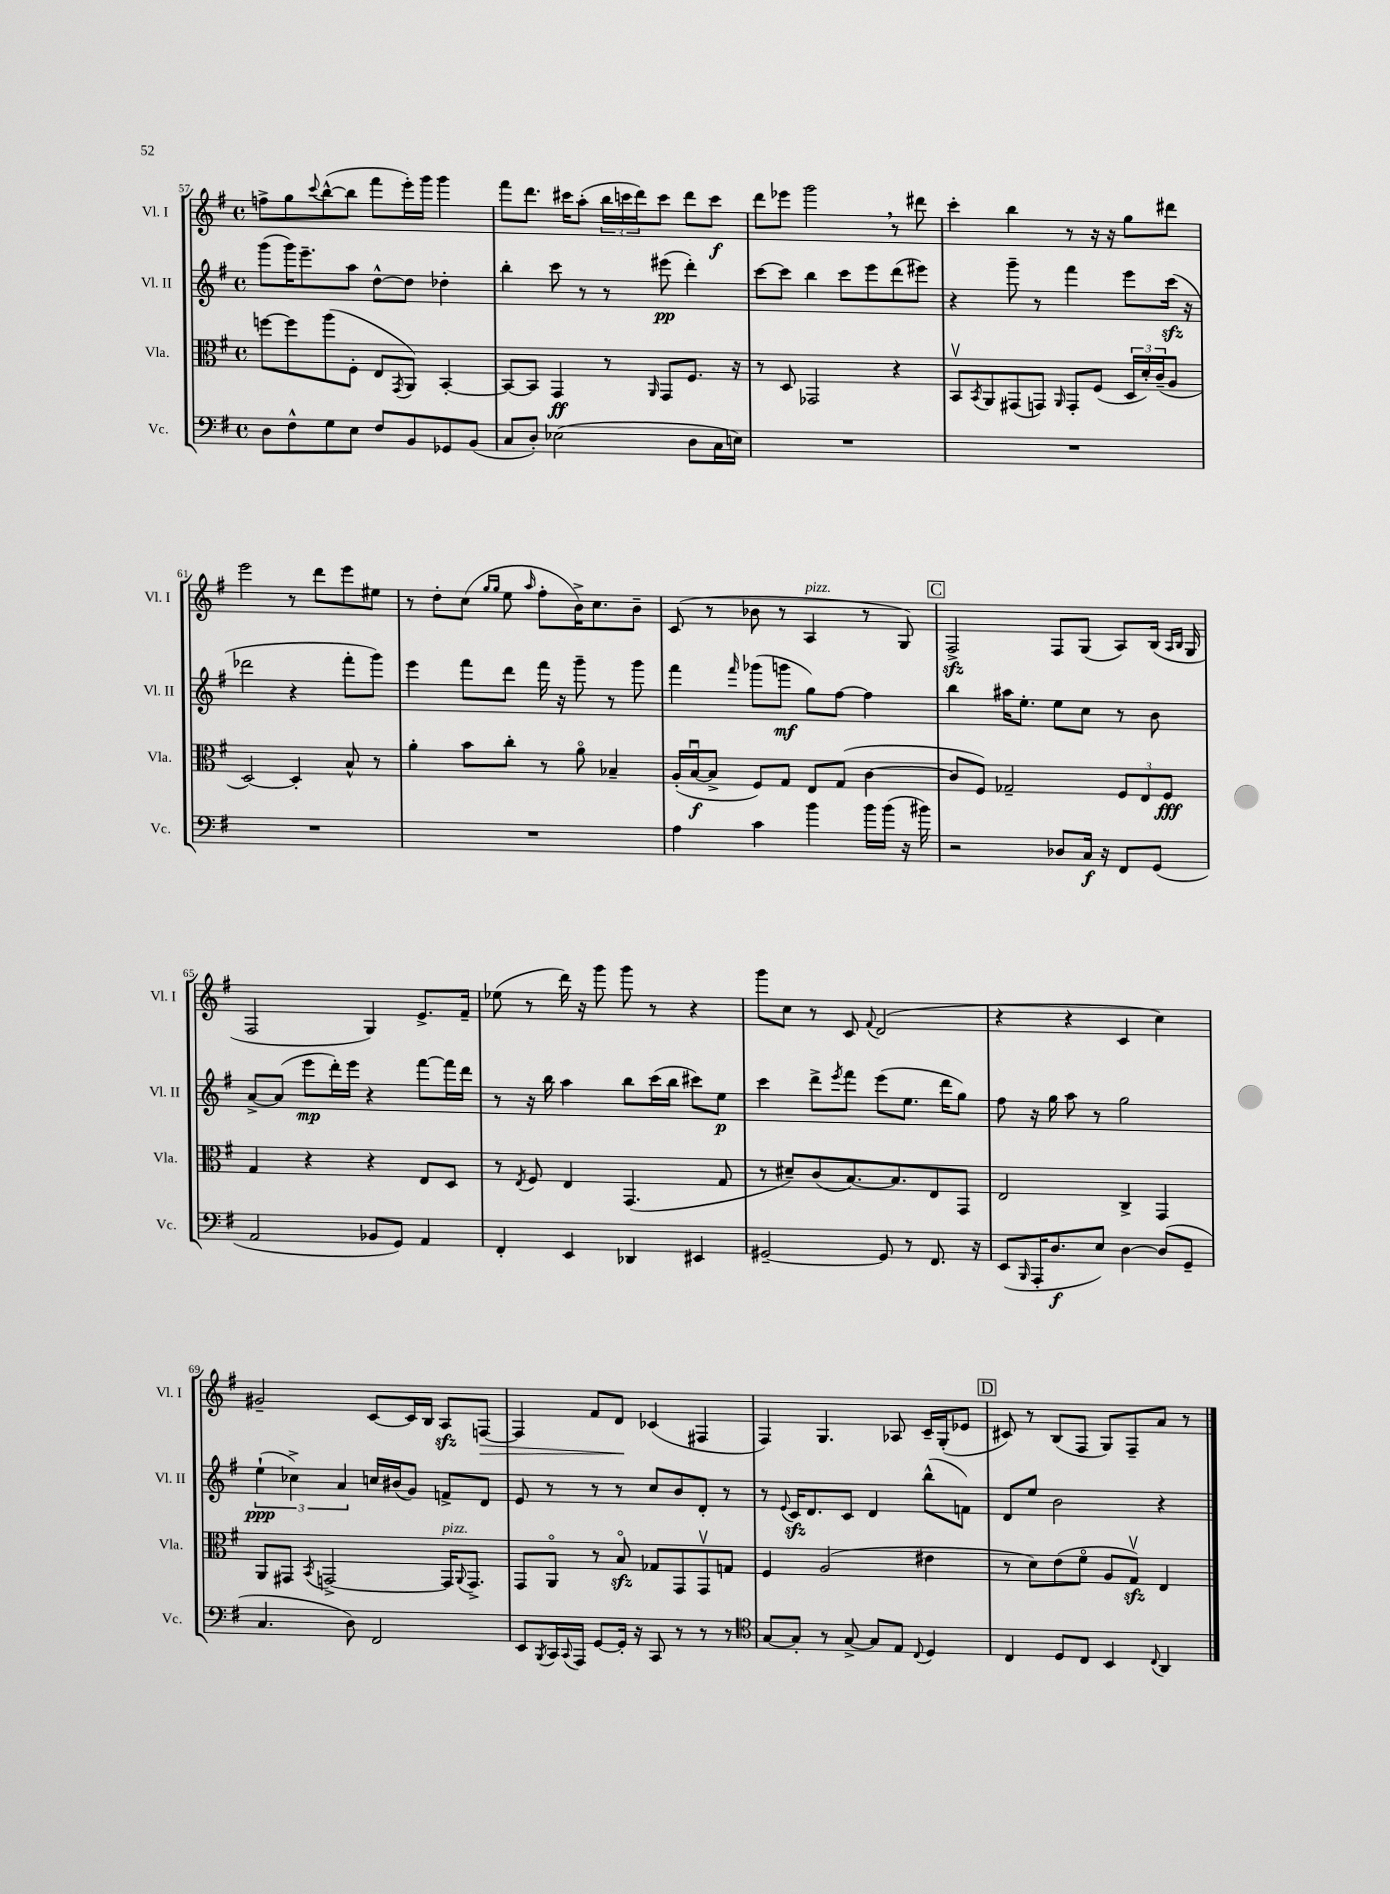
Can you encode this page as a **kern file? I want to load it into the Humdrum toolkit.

**kern	**kern	**kern	**kern
*staff4	*staff3	*staff2	*staff1
*clefF4	*clefC3	*clefG2	*clefG2
*k[f#]	*k[f#]	*k[f#]	*k[f#]
*M4/4	*M4/4	*M4/4	*M4/4
*met(c)	*met(c)	*met(c)	*met(c)
8D	[8ff	(8ggg	8ff^
8F#^^	8ff]	16ggg)	8gg
.	.	8.eee~	.
.	.	.	8qqccc
8G	(8aa	.	([8bb^^
8E	8F#'	8aa	8bb]
8F#	8E	[8dd^^	8fff#
.	8qGG	.	.
8BB	8AA)	8dd]	16eee')
.	.	.	16ggg
8GG-	[4BB'	4dd-'	4ggg
(8BB	.	.	.
=	=	=	=
8C	8BB_	4bb'	8fff#
8D')	8BB]	.	8.ddd
(2E-	4GG	8ccc	.
.	.	.	16ccc#
.	.	8r	(8aa'
.	8r	8r	24bb
.	.	.	24ccc
.	.	.	24ddd)
.	16qqAA	.	.
.	8GG	(8eee#	8ccc
8D	8.F#	4ddd')	8ddd
16C	.	.	8ccc
16E)	16r	.	.
=	=	=	=
1r	8r	[8ccc	8ddd
.	8D	8ccc]	8eee-
.	2GG-	4bb	2ggg
.	.	8ccc	.
.	.	8eee	.
.	4r	(8ddd	8r
.	.	8eee#)	8ddd#
=	=	=	=
1r	8BBv	4r	4ccc'
.	8qBB	.	.
.	8AA	.	.
.	(8GG#	8ggg~	4bb
.	8GG)	8r	.
.	16qqAA	.	.
.	8GG'	4fff#	8r
.	(8F#	.	16r
.	.	.	16r
.	24D	8eee	8gg
.	24d')	.	.
.	(24c~	.	.
.	8A	(16ccc	8ddd#
.	.	16r	.
=	=	=	=
1r	[2D)	2ddd-	2eee
.	4D']	4r	8r
.	.	.	8ddd
.	8B^^	8fff#'	8eee
.	8r	8ggg)	8ee#
=	=	=	=
1r	4a'	4eee	8r
.	.	.	8dd'
.	8b	8fff#	(8cc
.	.	.	16qqgg
.	.	.	16qqgg
.	8cc'	8ddd	8ee
.	.	.	16qqaa
.	8r	16fff#	8ff#'
.	.	16r	.
.	8ao	8ggg~	16b^)
.	.	.	8.cc
.	4B-~	8r	.
.	.	8ggg	8b~
=	=	=	=
4A	(16A'	4fff#	(8c
.	[16Bu	.	.
.	8B^]	.	8r
.	.	16qqfff#	.
4c	8F#)	(8ggg-	8b-
.	8G	8ggg	8r
4b	8E	8gg)	4A
.	(8G	[8ff#	.
16b	[4c	4ff#]	8r
(16b	.	.	.
16r	.	.	8G)
16b#)	.	.	.
=	=	=	=
2r	8c]	4bb	2F#^
.	8F#)	.	.
.	2G-~	16aa#	.
.	.	8.ee'	.
8D-	.	8ee	8F#
16C	.	8cc	(8G
16r	.	.	.
8FF#	12F#	8r	8A)
.	12E	.	.
(8GG	.	8b	(16B
.	12F#	.	.
.	.	.	16qqA
.	.	.	16qqB
.	.	.	16G
=	=	=	=
2AA	4G	[8a^	2F#
.	.	(8a]	.
.	4r	8eee	.
.	.	16ddd')	.
.	.	16eee	.
8BB-	4r	4r	4G)
8GG)	.	.	.
4AA	8E	[8fff#	8.e^
.	8D	16fff#]	.
.	.	16ddd	16f#~
=	=	=	=
4FF#'	8r	8r	(8ee-
.	8qE	.	.
.	8F#	16r	8r
.	.	16bb	.
4EE	4E	4aa	16ddd)
.	.	.	16r
.	.	.	8ggg
4DD-	(4.GG	8bb	8ggg
.	.	(16ccc	8r
.	.	16bb	.
4EE#	.	8ccc#)	4r
.	8G	8ee	.
=	=	=	=
[2GG#~	8r	4ccc	8ggg
.	8d#~)	.	8cc
.	(8c	8ddd^	8r
.	.	8qeee	.
.	[8.B)	8fff#	8c
.	.	.	8qqf#
8GG#]	.	(8eee	(2d
.	8.B]	.	.
8r	.	8.ee	.
8.FF#	8E	.	.
.	.	16ddd	.
.	8GG	8gg)	.
16r	.	.	.
=	=	=	=
(8EE	2E	8ff#	4r
16qqBBB	.	.	.
16AAA'	.	16r	.
8.D	.	16gg	.
.	.	8aa	4r
8E)	.	8r	.
[4D	4C^	2gg	4c
(8D]	4GG	.	4cc)
8GG~	.	.	.
=	=	=	=
4.C	8AA	(6ee`	2g#~
.	8GG#	.	.
.	.	6cc-^)	.
.	8qBB	.	.
.	[2GG^	.	.
.	.	6a	.
8D)	.	.	.
2FF#	.	16cc	[8c
.	.	(16b#	.
.	.	8g)	16c]
.	.	.	16B
.	16GG]	8f^	8A
.	8qqAA	.	.
.	8.GG^	.	.
.	.	8d	[8F
=	=	=	=
8EE	8GG	8e	4F]
8qBBB	.	.	.
16CC	8AAo	8r	.
8qqCC	.	.	.
16AAA	.	.	.
[8GG	8r	8r	8f#
16GG']	8Bo	8r	8d
16r	.	.	.
8CC	8G-	8cc	(4c-
8r	8GG	8b	.
8r	8GGv	8d'	4F#
8r	8G	8r	.
=	=	=	=
*clefC4	*	*	*
[8G	4F#	8r	4F#)
.	.	8qqe	.
8G']	.	16c	.
.	.	8.d	.
8r	(2A	.	4.G
[8G^	.	8c	.
8G]	.	4d	.
8E	.	.	8A-
8qqC	.	.	.
4D	4e#	(8bb^^	16c~
.	.	.	(16G'
.	.	8f)	8e-
=	=	=	=
4C	8r	8d	8c#)
.	8d)	8ee	8r
8D	(8e	2b	(8B
8C	8f#o	.	8F#
4BB	8A	.	8G)
.	8Gv)	.	8F#~
8qqC	.	.	.
4AA	4E	4r	8a
.	.	.	8r
==	==	==	==
*-	*-	*-	*-
